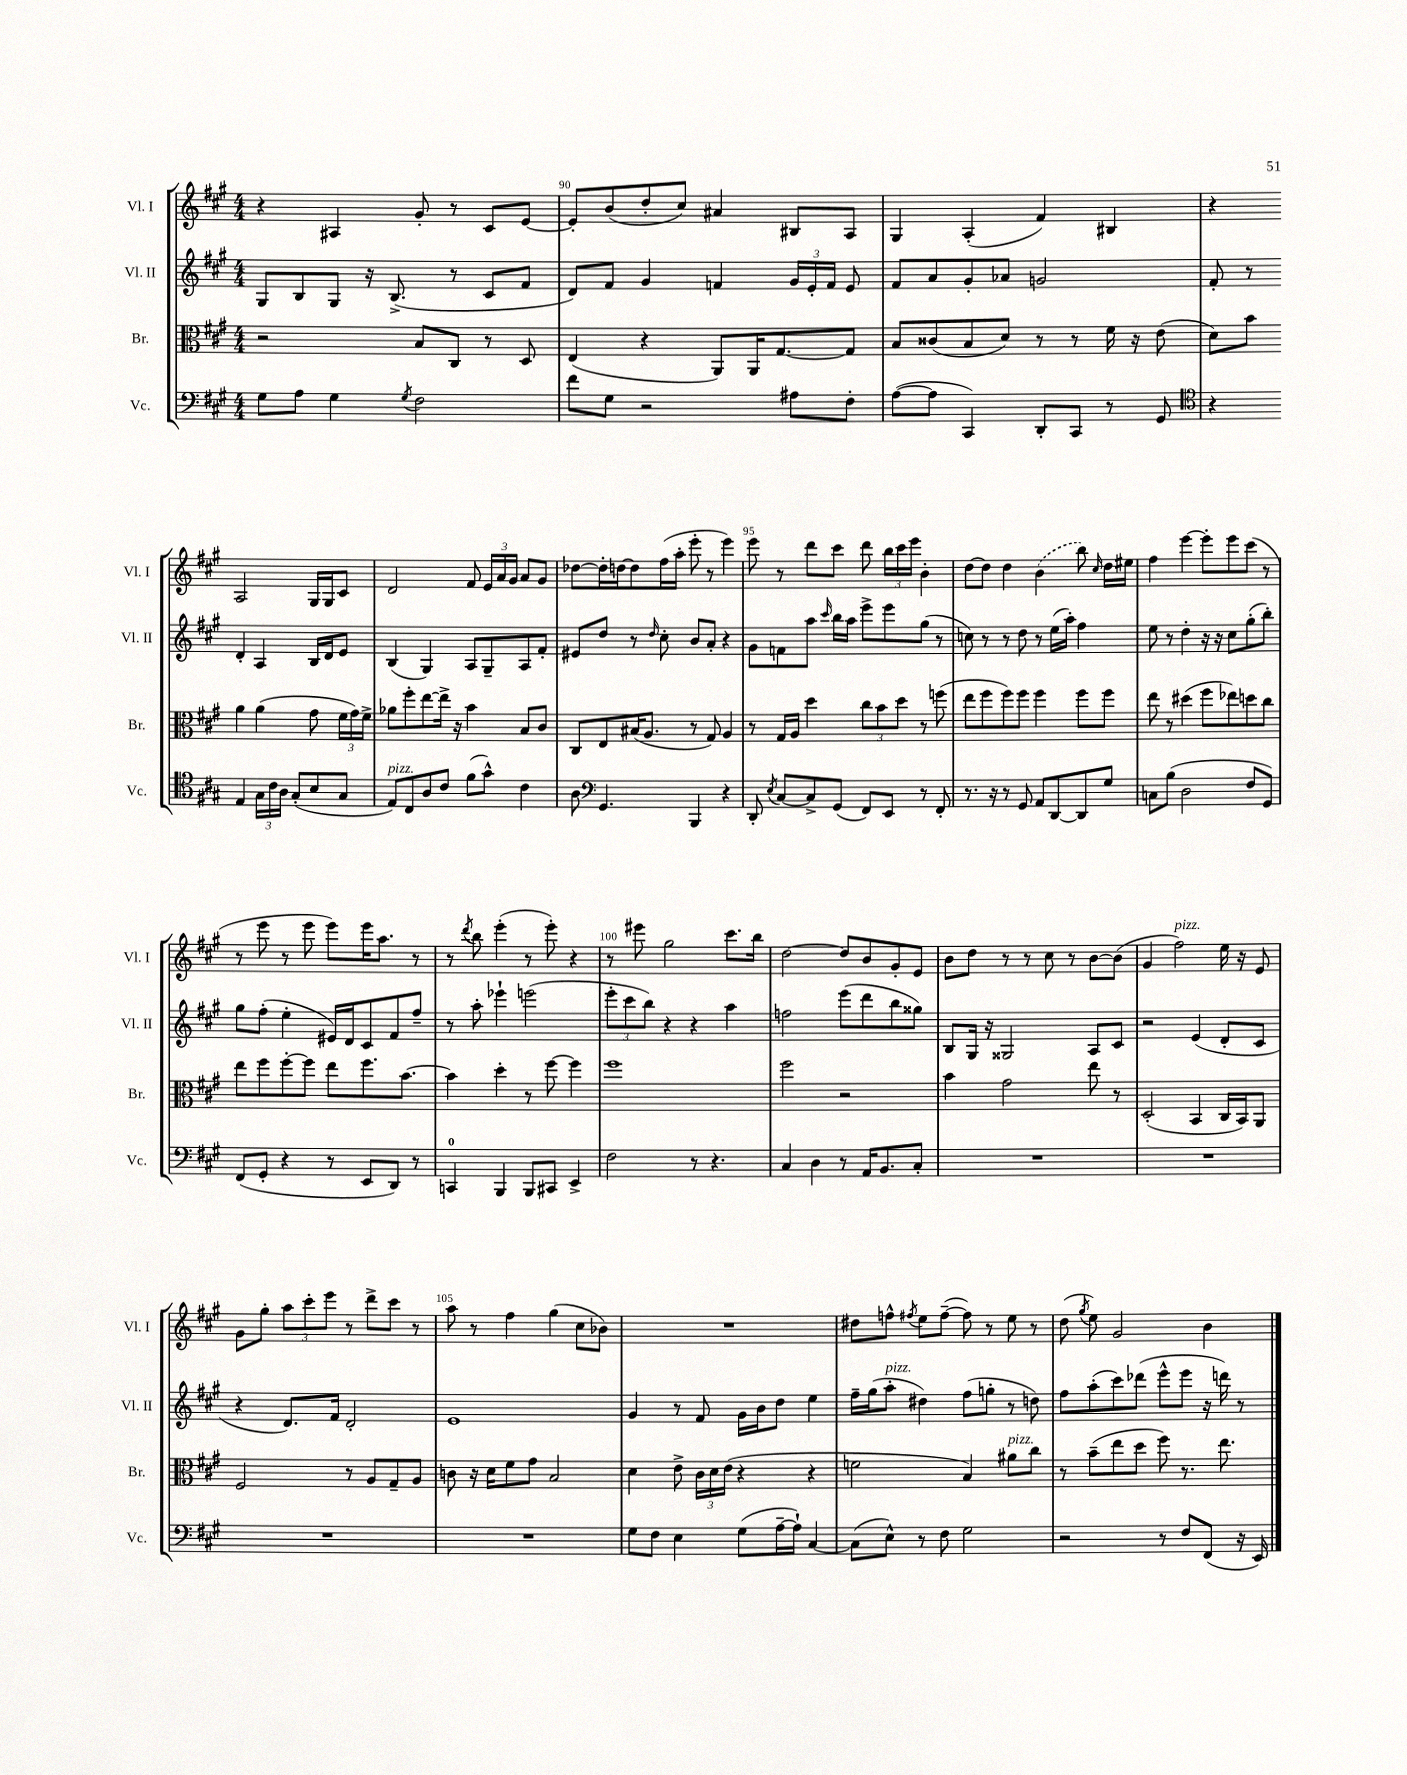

**kern	**kern	**kern	**kern
*staff4	*staff3	*staff2	*staff1
*clefF4	*clefC3	*clefG2	*clefG2
*k[f#c#g#]	*k[f#c#g#]	*k[f#c#g#]	*k[f#c#g#]
*M4/4	*M4/4	*M4/4	*M4/4
8G#	2r	8G#	4r
8A	.	8B	.
4G#	.	8G#	4A#
.	.	16r	.
.	.	(8.B^	.
8qG#	.	.	.
2F#	8B	.	8g#'
.	8C#	8r	8r
.	8r	8c#	8c#
.	8D	8f#	[8e
=	=	=	=
8f#	(4E	8d)	8e']
8G#	.	8f#	(8b
2r	4r	4g#	8dd'
.	.	.	8cc#)
.	8AA)	4f	4a#
.	16AA	.	.
.	[8.G#	.	.
8A#	.	24g#	8B#
.	.	24e'	.
.	.	24f	.
8F#'	8G#]	8e	8A
=	=	=	=
([8A	8B	8f#	4G#
8A]	(8c##	8a	.
4CC#)	8B	8g#'	(4A'
.	8d)	8a-	.
8DD'	8r	2g	4f#)
8CC#	8r	.	.
8r	16f#	.	4B#
.	16r	.	.
8GG#	(8e	.	.
=	=	=	=
*clefC4	*	*	*
4r	8d)	8f#'	4r
.	8b	8r	.
4E	4a	4d'	2A
24G#	(4a	4A	.
24c#	.	.	.
24A	.	.	.
(8G#'	.	.	.
8B	8g#	16B	16G#
.	.	16d	16G#
8G#	24f#	8e	8c#
.	24g#)	.	.
.	24f#^	.	.
=	=	=	=
8E)	8a-	(4B	2d
8C#	8ff#'	.	.
8A	[8ee	4G#)	.
8c#	16ee^]	.	.
.	16r	.	.
(8f#	4b	8A	8f#
8g#^^)	.	8G#~	24e
.	.	.	24a
.	.	.	24g#
4c#	8B	8A	8a
.	8c#	8f#'	8g#
=	=	=	=
8A	8C#	8e#	[8dd-
*clefF4	*	*	*
4.GG#	8E	8dd	16dd-']
.	.	.	[16dd
.	(16B#	8r	8dd]
.	8.A	.	.
.	.	16qqdd	.
.	.	8cc#'	(16ff#
.	.	.	16aa'
4BBB	8r	8b	8eee'
.	8G#)	8a'	8r
4r	4A	4r	4eee)
=	=	=	=
8DD'	8r	8g#	8eee
8qE	.	.	.
[8C#	16G#	8f	8r
.	16A	.	.
8C#^]	4dd	8aa	8ddd
.	.	16qqccc#	.
(8GG#	.	16bb	8ccc#
.	.	16aa	.
8FF#)	12cc#	8eee^	8ddd
.	12b	.	.
8EE	.	8eee	24bb
.	12dd	.	24ccc#
.	.	.	24eee
8r	8r	(8gg#	4b'
8FF#'	(8ff	8r	.
=	=	=	=
8.r	8ee	8cc)	[8dd
.	8ff#	8r	8dd]
16r	.	.	.
8r	8ff#)	8r	4dd
8GG#	8ff#	8dd	.
8AA	4ff#	8r	(4b
[8DD	.	(16ee	.
.	.	16aa')	.
8DD]	8ff#	4ff#	8bb)
.	.	.	16qqcc#
8G#	8ff#	.	16dd
.	.	.	16ee#
=	=	=	=
8C	8ee	8ee	4ff#
(8B	8r	8r	.
2D	(4dd#	4dd'	[4eee
.	8ff#	16r	8eee']
.	.	16r	.
.	8ee-)	8cc#	8eee
8F#	8dd	(8gg#'	(8ccc#
8GG#)	8cc#	8bb')	8r
=	=	=	=
(8FF#	8ee	8gg#	8r
8GG#'	8ff#	(8ff#'	8eee
4r	[8ff#'	4ee'	8r
.	8ff#]	.	8eee
8r	8ee	16e#)	8eee)
.	.	16d	.
8EE	8.ff#	8c#	16eee
.	.	.	8.aa
8DD)	.	8f#	.
.	[8.b	.	.
8r	.	8ff#~	8r
=	=	=	=
4CC	4b]	8r	8r
.	.	.	8qddd
.	.	8aa'	8bb
4BBB	4dd'	4eee-`	(4eee'
8BBB	8r	(2eee	8r
8CC#	[8ff#	.	8eee')
4EE^	4ff#]	.	4r
=	=	=	=
2F#	1ff#	12eee'	8r
.	.	12ccc#	.
.	.	.	8eee#
.	.	12bb)	.
.	.	4r	2gg#
8r	.	4r	.
4.r	.	.	.
.	.	4aa	8.ccc#
.	.	.	16bb
=	=	=	=
4C#	2ff#	2ff	[2dd
4D	.	.	.
8r	2r	(8eee	8dd]
16AA	.	8ddd	8b
8.BB	.	.	.
.	.	8bb	8g#'
8C#'	.	8gg##)	8e
=	=	=	=
1r	4b	8B	8b
.	.	16G#	8dd
.	.	16r	.
.	2g#	2G##	8r
.	.	.	8r
.	.	.	8cc#
.	.	.	8r
.	8ee	8A	[8b
.	8r	8c#	(8b]
=	=	=	=
1r	(2D'	2r	4g#
.	.	.	2ff#)
.	4BB	(4e	.
.	16C#	8d'	16ee
.	16BB)	.	16r
.	8AA	8c#	8e
=	=	=	=
1r	2F#	4r	8g#
.	.	.	8gg#'
.	.	8.d)	12aa
.	.	.	12ccc#'
.	.	.	12eee
.	.	16f#	.
.	8r	2d'	8r
.	8A	.	8ddd^
.	8G#~	.	8ccc#
.	8A	.	8r
=	=	=	=
1r	8c	1e	8aa
.	16r	.	8r
.	16d	.	.
.	8f#	.	4ff#
.	8g#	.	.
.	2B	.	(4gg#
.	.	.	8cc#
.	.	.	8b-)
=	=	=	=
8G#	4d	4g#	1r
8F#	.	.	.
4E	8e^	8r	.
.	24c#	8f#	.
.	24d	.	.
.	(24e	.	.
(8G#	4r	16g#	.
.	.	16b	.
[16A~	.	8dd	.
16A`])	.	.	.
[4C#	4r	4ee	.
=	=	=	=
(8C#]	2f	16ff#~	8dd#
.	.	(16gg#	.
8E^^)	.	8aa'	8ff^^
.	.	.	8qff#
8r	.	4dd#)	8ee
8F#	.	.	([8ff#~
2G#	4B)	(8ff#	8ff#])
.	.	8gg'	8r
.	8a#	8r	8ee
.	8cc#	8dd)	8r
=	=	=	=
2r	8r	8ff#	(8dd
.	.	.	8qgg#
.	(8b~	(8aa'	8ee)
.	8ee	8ccc#)	2g#
.	8dd	(8ddd-	.
8r	8ff#)	8eee^^	.
8F#	8.r	8eee	.
(8FF#	.	16r	4b
.	8.ee	16ddd)	.
16r	.	8r	.
16EE)	.	.	.
==	==	==	==
*-	*-	*-	*-
